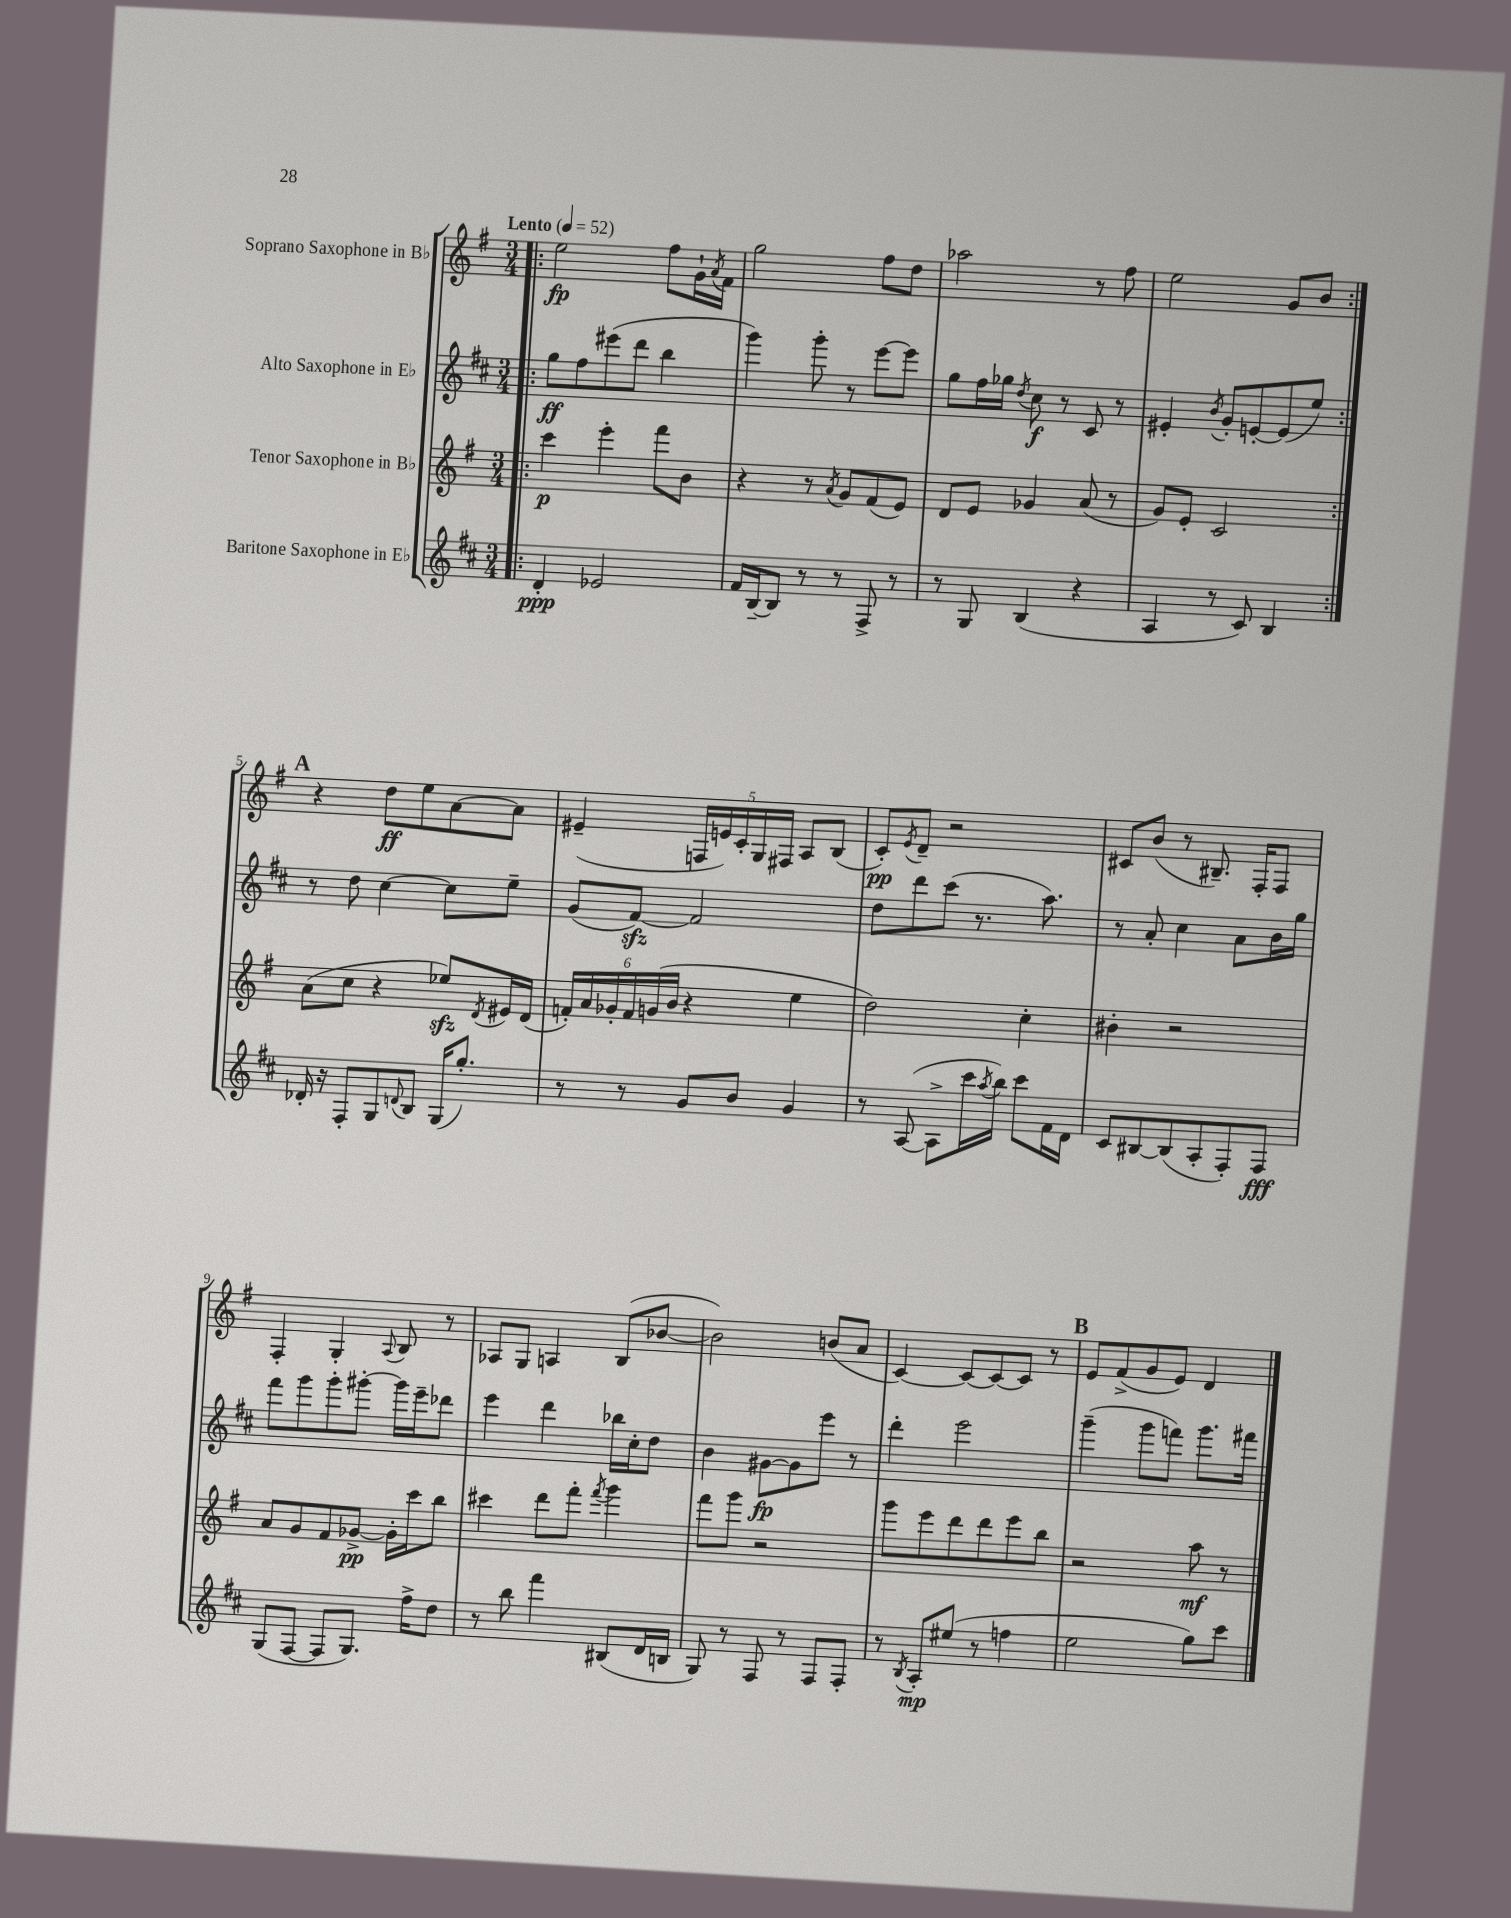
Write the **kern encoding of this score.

**kern	**kern	**kern	**kern
*staff4	*staff3	*staff2	*staff1
*clefG2	*clefG2	*clefG2	*clefG2
*k[f#c#]	*k[f#]	*k[f#c#]	*k[f#]
*M3/4	*M3/4	*M3/4	*M3/4
*MM52	*MM52	*MM52	*MM52
=!|:	=!|:	=!|:	=!|:
4d'	4ccc	8gg	2ee
.	.	8ff#	.
2e-	4eee'	(8eee#	.
.	.	8ddd	.
.	8fff#	4bb	8ff#
.	8b	.	16g`
.	.	.	8qa
.	.	.	16f#
=	=	=	=
16f#	4r	4ggg)	2gg
[16B~	.	.	.
8B]	.	.	.
8r	8r	8ggg'	.
.	8qa	.	.
8r	8g	8r	.
8F#^	(8f#	[8eee	8ff#
8r	8e)	8eee]	8dd
=	=	=	=
8r	8d	8gg	2aa-
8G	8e	16ff#	.
.	.	16gg-	.
.	.	8qdd	.
(4B	4g-	8cc#	.
.	.	8r	.
4r	(8a	8c#	8r
.	8r	8r	8ff#
=	=	=	=
4A	8g)	4e#'	2ee
.	8e'	.	.
.	.	8qb	.
8r	2c	8g'	.
8c#)	.	[8e'	.
4B	.	(8e]	8g
.	.	8ee)	8b
=:|!	=:|!	=:|!	=:|!
16d-'	(8a	8r	4r
16r	.	.	.
8F#'	8cc	8dd	.
8G	4r	[4cc#	8dd
8qqd	.	.	.
8B	.	.	8ee
(16G	8ee-)	8cc#]	[8a
8.gg')	.	.	.
.	8qd	.	.
.	16e#	8ee~	8a]
.	(16d	.	.
=	=	=	=
8r	24f')	(8g	(4e#~
.	24a	.	.
.	24g-'	.	.
8r	24f	[8f#)	.
.	(24g	.	.
.	24b	.	.
8g	4r	2f#]	20F
.	.	.	20e)
.	.	.	20c'
8b	.	.	.
.	.	.	20G
.	.	.	20F#
4g	4ee	.	8A
.	.	.	(8B
=	=	=	=
8r	2dd)	8dd	8c')
.	.	.	8qe
([8A	.	8ddd	8d~
8A^]	.	(8ccc#	2r
16ccc#	.	8.r	.
8qaa	.	.	.
16bb)	.	.	.
8ccc#	4cc'	.	.
.	.	8.aa)	.
16f#	.	.	.
16d	.	.	.
=	=	=	=
8c#	4b#'	8r	8c#
[8B#	.	8a'	(8b
(8B#]	2r	4cc#	8r
8A'	.	.	8.B#~)
8F#')	.	8a	.
.	.	.	16F#'
8F#	.	16b	8F#
.	.	16gg	.
=	=	=	=
(8G	8a	8fff#	4F#'
[8F#	8g	8ggg	.
8F#]	8f#	8ggg'	4G'
8.G)	[8g-^	[8ggg#'	.
.	.	.	8qqA
.	16g-']	16ggg#]	8B
16ff#^	16ccc	16eee~	.
8dd	8bb	8ddd-	8r
=	=	=	=
8r	4ccc#	4eee	8A-
8bb	.	.	8G
4fff#	8ddd	4ddd	4A
.	8fff#'	.	.
.	8qfff#	.	.
(8B#	4ggg	16bb-	(8B
.	.	16cc#'	.
16d	.	8dd	[8b-
16B	.	.	.
=	=	=	=
8G)	8fff#	4b	2b-])
8r	8ggg	.	.
8F#	2r	[8g#	.
8r	.	8g#]	.
8F#	.	8eee	(8b
8F#'	.	8r	8a
=	=	=	=
8r	8ggg	4ddd'	[4c)
8qB	.	.	.
8A'	8eee	.	.
(8ee#	8ddd	2eee	8c_
8r	8ddd	.	8c_
4ff	8eee	.	8c]
.	8bb	.	8r
=	=	=	=
2ee	2r	(4ggg~	8e
.	.	.	(8f#^
.	.	8ggg	8g
.	.	8fff)	8e)
8gg)	8aa	8.ggg	4d
8ccc#	8r	.	.
.	.	16fff#	.
==	==	==	==
*-	*-	*-	*-
